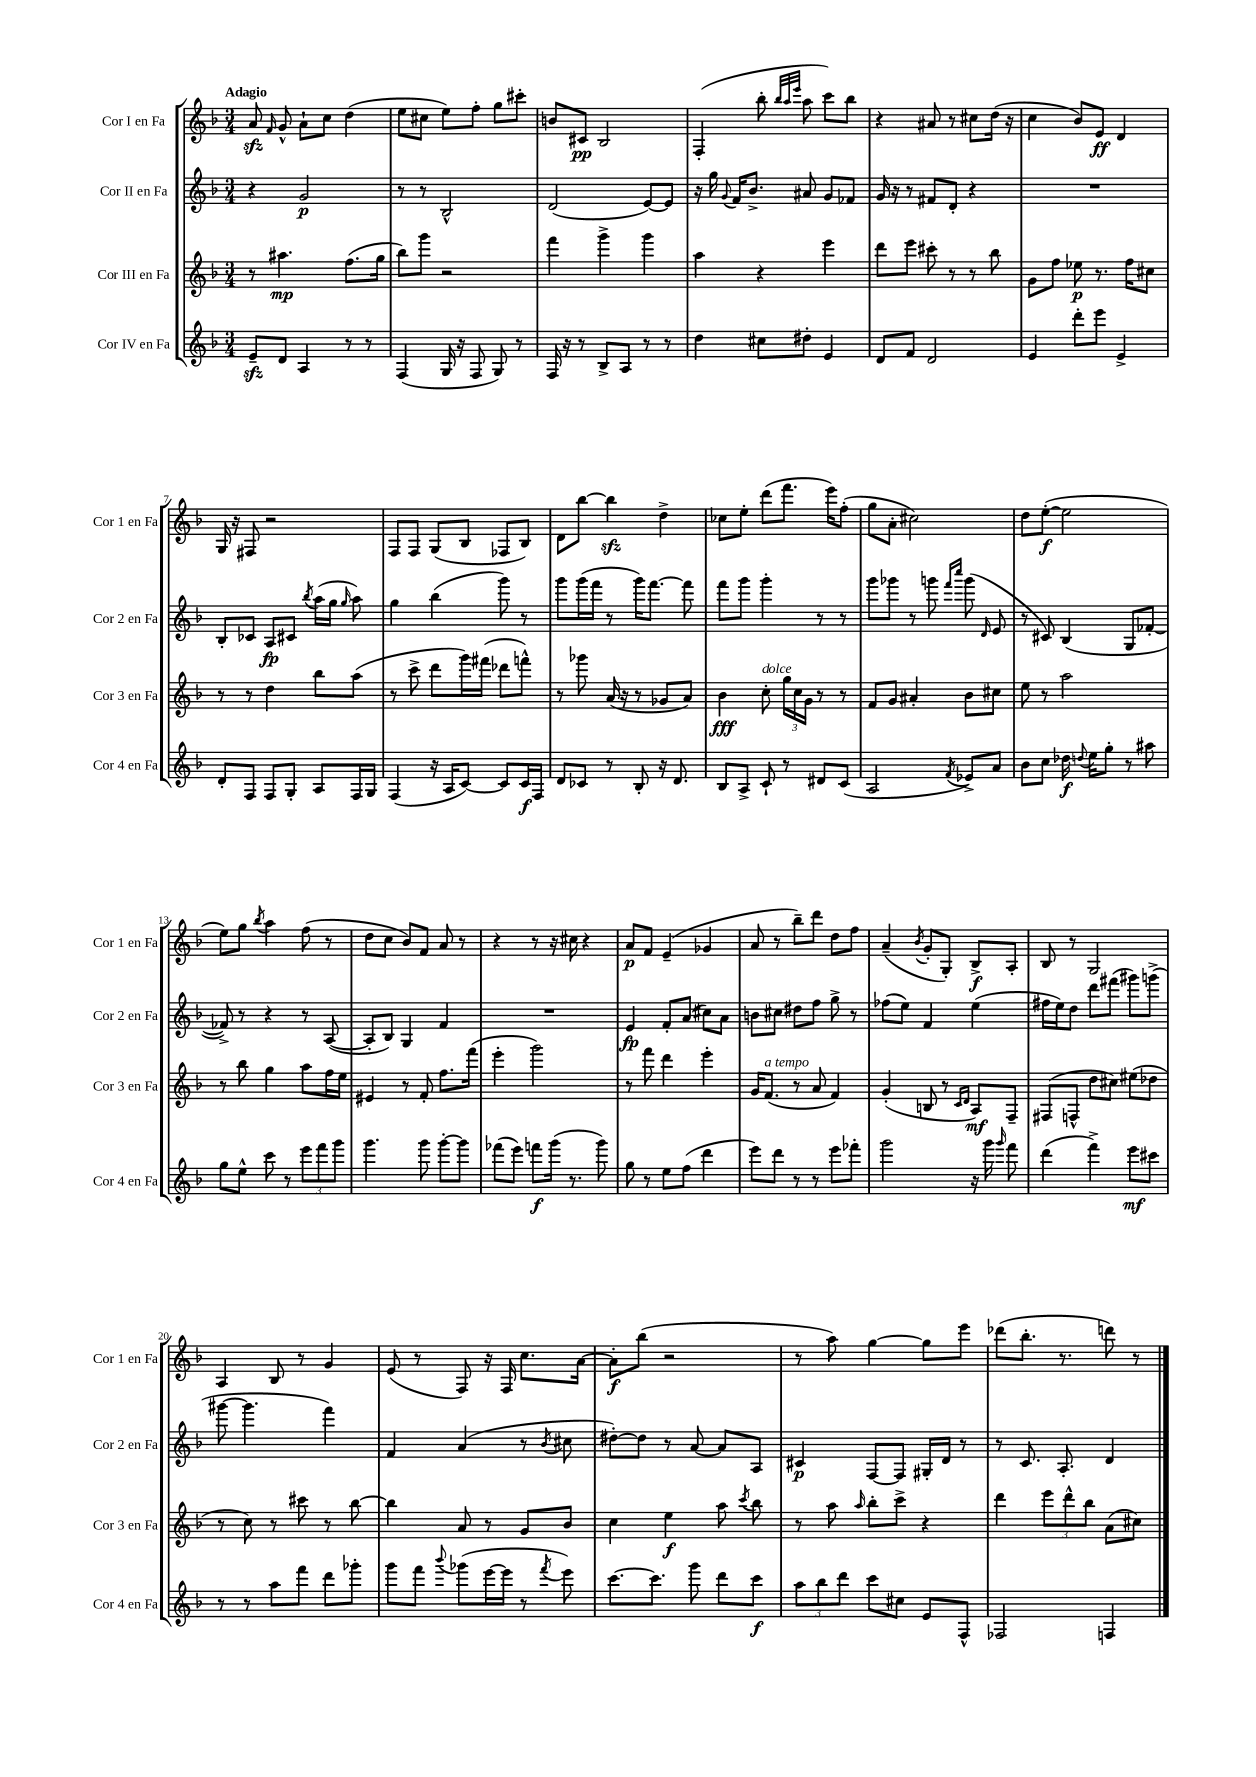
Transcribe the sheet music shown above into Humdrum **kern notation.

**kern	**dynam	**kern	**dynam	**kern	**dynam	**kern	**dynam
*part4	*part4	*part3	*part3	*part2	*part2	*part1	*part1
*staff4	*staff4	*staff3	*staff3	*staff2	*staff2	*staff1	*staff1
*I"Cor IV en Fa	*	*I"Cor III en Fa	*	*I"Cor II en Fa	*	*I"Cor I en Fa	*
*I'Cor 4 en Fa	*	*I'Cor 3 en Fa	*	*I'Cor 2 en Fa	*	*I'Cor 1 en Fa	*
*clefG2	*	*clefG2	*	*clefG2	*	*clefG2	*
*k[b-]	*	*k[b-]	*	*k[b-]	*	*k[b-]	*
*M3/4	*	*M3/4	*	*M3/4	*	*M3/4	*
=1	=1	=1	=1	=1	=1	=1	=1
!	!	!	!	!	!	!LO:TX:a:B:t=Adagio	!
8ezz~/L	.	8r	.	4r	.	8azz/	.
.	.	.	.	.	.	16qqf/	.
8d/J	.	4.aa#X\	mp	.	.	8g^^/	.
4A/	.	.	.	2g/	p	8a`\L	.
.	.	.	.	.	.	8cc\J	.
8r	.	(8.ff\L	.	.	.	(4dd\	.
8r	.	.	.	.	.	.	.
.	.	16gg\Jk	.	.	.	.	.
=2	=2	=2	=2	=2	=2	=2	=2
(4F/	.	8bb-\L)	.	8r	.	8ee\L	.
.	.	8ggg\J	.	8r	.	8cc#X\J	.
16G/	.	2r	.	2B-^^/	.	8ee\L)	.
16r	.	.	.	.	.	.	.
8F/	.	.	.	.	.	8ff'\J	.
8G/)	.	.	.	.	.	8gg\L	.
8r	.	.	.	.	.	8ccc#X'\J	.
=3	=3	=3	=3	=3	=3	=3	=3
16F/	.	4fff\	.	(2d/	.	8bn/L	.
16r	.	.	.	.	.	.	.
8r	.	.	.	.	.	8c#X/J	pp
8B-^/L	.	4ggg^\	.	.	.	2B-/	.
8A/J	.	.	.	.	.	.	.
8r	.	4ggg\	.	[8e/L)	.	.	.
8r	.	.	.	8e/J]	.	.	.
=4	=4	=4	=4	=4	=4	=4	=4
4dd\	.	4aa\	.	16r	.	(4F'/	.
.	.	.	.	16gg\	.	.	.
.	.	.	.	8qqg/	.	.	.
.	.	.	.	16f/KL	.	.	.
.	.	.	.	8.b-^/J	.	.	.
8cc#X\L	.	4r	.	.	.	8bb-'\	.
.	.	.	.	.	.	32qqbb-/LLL	.
.	.	.	.	.	.	32qqaa/	.
.	.	.	.	.	.	32qqeee/JJJ	.
8dd#X'\J	.	.	.	8a#X/	.	8aa\	.
4e/	.	4eee\	.	8g/L	.	8ccc\L)	.
.	.	.	.	8f-X/J	.	8bb-\J	.
=5	=5	=5	=5	=5	=5	=5	=5
8d/L	.	8ddd\L	.	16g/	.	4r	.
.	.	.	.	16r	.	.	.
8f/J	.	8eee\J	.	8r	.	.	.
2d/	.	8ccc#X'\	.	8f#X/L	.	8a#X/	.
.	.	8r	.	8d'/J	.	8r	.
.	.	8r	.	4r	.	8cc#X\L	.
.	.	8bb-\	.	.	.	(16dd\Jk	.
.	.	.	.	.	.	16r	.
=6	=6	=6	=6	=6	=6	=6	=6
4e/	.	8g\L	.	2.r	.	4cc\	.
.	.	8ff\J	.	.	.	.	.
8ddd'\L	.	8ee-X\	p	.	.	8b-/L)	.
8eee\J	.	8.r	.	.	.	8e/J	ff
4e^/	.	.	.	.	.	4d/	.
.	.	16ff\KL	.	.	.	.	.
.	.	8cc#X\J	.	.	.	.	.
!!LO:LB:g=z
=7	=7	=7	=7	=7	=7	=7	=7
8d'/L	.	8r	.	8B-'/L	.	16G/	.
.	.	.	.	.	.	16r	.
8F/J	.	8r	.	8c-X/J	.	8F#X/	.
8F/L	.	4dd\	.	8A/L	fp	2r	.
8G'/J	.	.	.	8c#X/J	.	.	.
.	.	.	.	8qbb-/	.	.	.
8A/L	.	8bb-\L	.	(16aa\LL	.	.	.
.	.	.	.	16gg\JJ	.	.	.
.	.	.	.	16qqgg/	.	.	.
16F/L	.	(8aa\J	.	8aa\)	.	.	.
16G/JJ	.	.	.	.	.	.	.
=8	=8	=8	=8	=8	=8	=8	=8
(4F/	.	8r	.	4gg\	.	8F/L	.
.	.	8ccc^\	.	.	.	8F/J	.
16r	.	8ddd\L	.	(4bb-\	.	(8G/L	.
16A/KL	.	.	.	.	.	.	.
[8c/J)	.	16ggg\L)	.	.	.	8B-/J	.
.	.	(16fff#X\JJ	.	.	.	.	.
8c/L]	.	8ddd-X\L	.	8ggg\)	.	8F-X/L	.
16c/L	f	8fffn^^\J)	.	8r	.	8B-/J)	.
16F/JJ	.	.	.	.	.	.	.
=9	=9	=9	=9	=9	=9	=9	=9
8d/L	.	8r	.	8ggg\L	.	8d\L	.
8c-X/J	.	8ggg-X\	.	(16ggg\L	.	[8bb-\J	.
.	.	.	.	16fff\JJ	.	.	.
8r	.	(16a/	.	8r	.	4bb-zz\]	.
.	.	16r	.	.	.	.	.
8B-'/	.	8r	.	16ggg\KL)	.	.	.
.	.	.	.	[8.fff\J	.	.	.
16r	.	8g-X/L	.	.	.	4dd^\	.
8.d/	.	.	.	.	.	.	.
.	.	8a/J)	.	8fff\]	.	.	.
=10	=10	=10	=10	=10	=10	=10	=10
8B-/L	.	4b-\	fff	8fff\L	.	8cc-X\L	.
8A^/J	.	.	.	8ggg\J	.	8ee'\J	.
!	!	!LO:TX:a:i:t=dolce	!	!	!	!	!
8c`/	.	8cc'\	.	4ggg'\	.	(8ddd\L	.
8r	.	24gg\LL	.	.	.	8.fff\J	.
.	.	24cc\	.	.	.	.	.
.	.	24g\JJ	.	.	.	.	.
8d#X/L	.	8r	.	8r	.	.	.
.	.	.	.	.	.	16eee\KL)	.
(8c/J	.	8r	.	8r	.	(8ff'\J	.
=11	=11	=11	=11	=11	=11	=11	=11
2A/	.	8f/L	.	8ggg\L	.	8gg\L	.
.	.	8g/J	.	8ggg-X\J	.	8a'\J	.
.	.	4a#X'/	.	8r	.	2cc#X\)	.
.	.	.	.	8gggn\	.	.	.
.	.	.	.	16qqfff/LL	.	.	.
8qf/	.	.	.	16qqcccc/JJ	.	.	.
8e-X^/L)	.	8b-\L	.	(8ggg\	.	.	.
.	.	.	.	16qqd/	.	.	.
8a/J	.	8cc#X\J	.	8e/	.	.	.
=12	=12	=12	=12	=12	=12	=12	=12
8b-\L	.	8ee\	.	8r	.	8dd\L	.
8cc\J	.	8r	.	8c#X/)	.	([8ee'\J	f
16dd-X\	f	2aa\	.	(4B-/	.	2ee\]	.
8qqddn/	.	.	.	.	.	.	.
16ee\KL	.	.	.	.	.	.	.
8gg'\J	.	.	.	.	.	.	.
8r	.	.	.	8G/L	.	.	.
8aa#X\	.	.	.	[8f-X'/J	.	.	.
!!LO:LB:g=z
=13	=13	=13	=13	=13	=13	=13	=13
8gg\L	.	8r	.	8f-X^/])	.	8ee\L)	.
8ee^^\J	.	8bb-\	.	8r	.	8gg\J	.
.	.	.	.	.	.	8qbb-/	.
8ccc\	.	4gg\	.	4r	.	4aa\	.
8r	.	.	.	.	.	.	.
12eee\L	.	8aa\L	.	8r	.	(8ff\	.
12fff\	.	.	.	.	.	.	.
.	.	16ff\L	.	([8A/	.	8r	.
12ggg\J	.	.	.	.	.	.	.
.	.	16ee\JJ	.	.	.	.	.
=14	=14	=14	=14	=14	=14	=14	=14
4.ggg\	.	4e#X/	.	8A'/L]	.	8dd\L	.
.	.	.	.	8B-/J)	.	8cc\J	.
.	.	8r	.	4G/	.	8b-/L)	.
8ggg\	.	8f'/	.	.	.	8f/J	.
[8ggg'\L	.	8.ff\L	.	4f/	.	8a/	.
8ggg\J]	.	.	.	.	.	8r	.
.	.	(16fff\Jk	.	.	.	.	.
=15	=15	=15	=15	=15	=15	=15	=15
(8fff-X\L	.	4eee'\	.	2.r	.	4r	.
8eee\J)	.	.	.	.	.	.	.
8fffn\L	f	2ggg\)	.	.	.	8r	.
(16ggg\Jk	.	.	.	.	.	16r	.
8.r	.	.	.	.	.	16cc#X\	.
.	.	.	.	.	.	4r	.
8ggg\)	.	.	.	.	.	.	.
=16	=16	=16	=16	=16	=16	=16	=16
8gg\	.	8r	.	4e/	fp	8a/L	p
8r	.	8fff\	.	.	.	8f/J	.
8ee\L	.	4ddd\	.	8f'/L	.	(4e~/	.
(8ff\J	.	.	.	(8a/J	.	.	.
4ddd\	.	4eee'\	.	8cc#X\L)	.	4g-X/	.
.	.	.	.	8a\J	.	.	.
=17	=17	=17	=17	=17	=17	=17	=17
8eee\L)	.	16g/KL	.	8bn\L	.	8a/	.
!	!	!LO:TX:a:i:t=a tempo	!	!	!	!	!
.	.	(8.f/J	.	.	.	.	.
8ddd\J	.	.	.	8cc#X\J	.	8r	.
8r	.	8r	.	8dd#X\L	.	8bb-~\L)	.
8r	.	8a/	.	8ff\J	.	8ddd\J	.
8eee\L	.	4f/)	.	8gg^\	.	8dd\L	.
8fff-X'\J	.	.	.	8r	.	8ff\J	.
=18	=18	=18	=18	=18	=18	=18	=18
2ggg\	.	(4g'/	.	(8ff-X\L	.	(4a~/	.
.	.	.	.	8ee\J)	.	.	.
.	.	.	.	.	.	8qb-/	.
.	.	8Bn/	.	4f/	.	8g'/L	.
.	.	8r	.	.	.	8G'/J)	.
.	.	16qqc/LL	.	.	.	.	.
.	.	16qqd/JJ	.	.	.	.	.
16r	.	8A/L)	mf	(4ee\	.	8B-^/L	f
16ggg\	.	.	.	.	.	.	.
16qqggg/	.	.	.	.	.	.	.
8fff\	.	8F~/J	.	.	.	8A'/J	.
=19	=19	=19	=19	=19	=19	=19	=19
(4ddd\	.	(8F#X/L	.	16ff#X\LL	.	8B-/	.
.	.	.	.	16ee\J)	.	.	.
.	.	8Fn^^/J	.	8dd\J	.	8r	.
4fff^\)	.	8dd\L	.	8ddd\L	.	2G/	.
.	.	8cc#X\J)	.	(8fff#X\J	.	.	.
8eee\L	mf	(8ee#X\L	.	8ggg#X\L)	.	.	.
8ccc#X\J	.	8dd-X\J	.	(8gggn^\J	.	.	.
!!LO:LB:g=z
=20	=20	=20	=20	=20	=20	=20	=20
8r	.	8r	.	[8ggg#X\	.	4A/	.
8r	.	8cc\)	.	4.ggg#\]	.	.	.
8aa\L	.	8r	.	.	.	8B-/	.
8fff\J	.	8ccc#X\	.	.	.	8r	.
8ddd\L	.	8r	.	4fff\)	.	4g/	.
8ggg-X'\J	.	[8bb-\	.	.	.	.	.
=21	=21	=21	=21	=21	=21	=21	=21
8ggg\L	.	4bb-\]	.	4f/	.	(8e/	.
8fff\J	.	.	.	.	.	8r	.
8qqbbb-/	.	.	.	.	.	.	.
(8ggg-X\L	.	8a/	.	(4a/	.	8F/)	.
[16eee\L	.	8r	.	.	.	16r	.
16eee\JJ]	.	.	.	.	.	16F/	.
8r	.	8g/L	.	8r	.	8.cc\L	.
8qfff/	.	.	.	8qb-/	.	.	.
8eee\)	.	8b-/J	.	8cc#X\	.	.	.
.	.	.	.	.	.	[16a\Jk	.
=22	=22	=22	=22	=22	=22	=22	=22
[8.ccc\L	.	4cc\	.	[8dd#X'\L)	.	8a'\L]	f
.	.	.	.	8dd#\J]	.	(8bb-\J	.
8.ccc\J]	.	.	.	.	.	.	.
.	.	4ee\	f	8r	.	2r	.
8ggg\	.	.	.	[8a/	.	.	.
8ddd\L	.	8aa\	.	8a/L]	.	.	.
.	.	8qccc/	.	.	.	.	.
8ccc\J	f	8bb-\	.	8A/J	.	.	.
=23	=23	=23	=23	=23	=23	=23	=23
12aa\L	.	8r	.	4c#X/	p	8r	.
12bb-\	.	.	.	.	.	.	.
.	.	8aa\	.	.	.	8aa\)	.
12ddd\J	.	.	.	.	.	.	.
.	.	16qqaa/	.	.	.	.	.
8ccc\L	.	8bb-'\L	.	[8F/L	.	[4gg\	.
8cc#X\J	.	8ccc^\J	.	8F/J]	.	.	.
8e/L	.	4r	.	16G#X'/LL	.	8gg\L]	.
.	.	.	.	16d/JJ	.	.	.
8F^^/J	.	.	.	8r	.	8eee\J	.
=24	=24	=24	=24	=24	=24	=24	=24
2F-X/	.	4ddd\	.	8r	.	(8ddd-X\L	.
.	.	.	.	8.c/	.	8.bb-'\J	.
.	.	12eee\L	.	.	.	.	.
.	.	.	.	8.A'/	.	8.r	.
.	.	12ddd^^\	.	.	.	.	.
.	.	12bb-\J	.	.	.	.	.
4Fn/	.	(8a\L	.	4d/	.	8dddn\)	.
.	.	8cc#X\J)	.	.	.	8r	.
==	==	==	==	==	==	==	==
*-	*-	*-	*-	*-	*-	*-	*-
